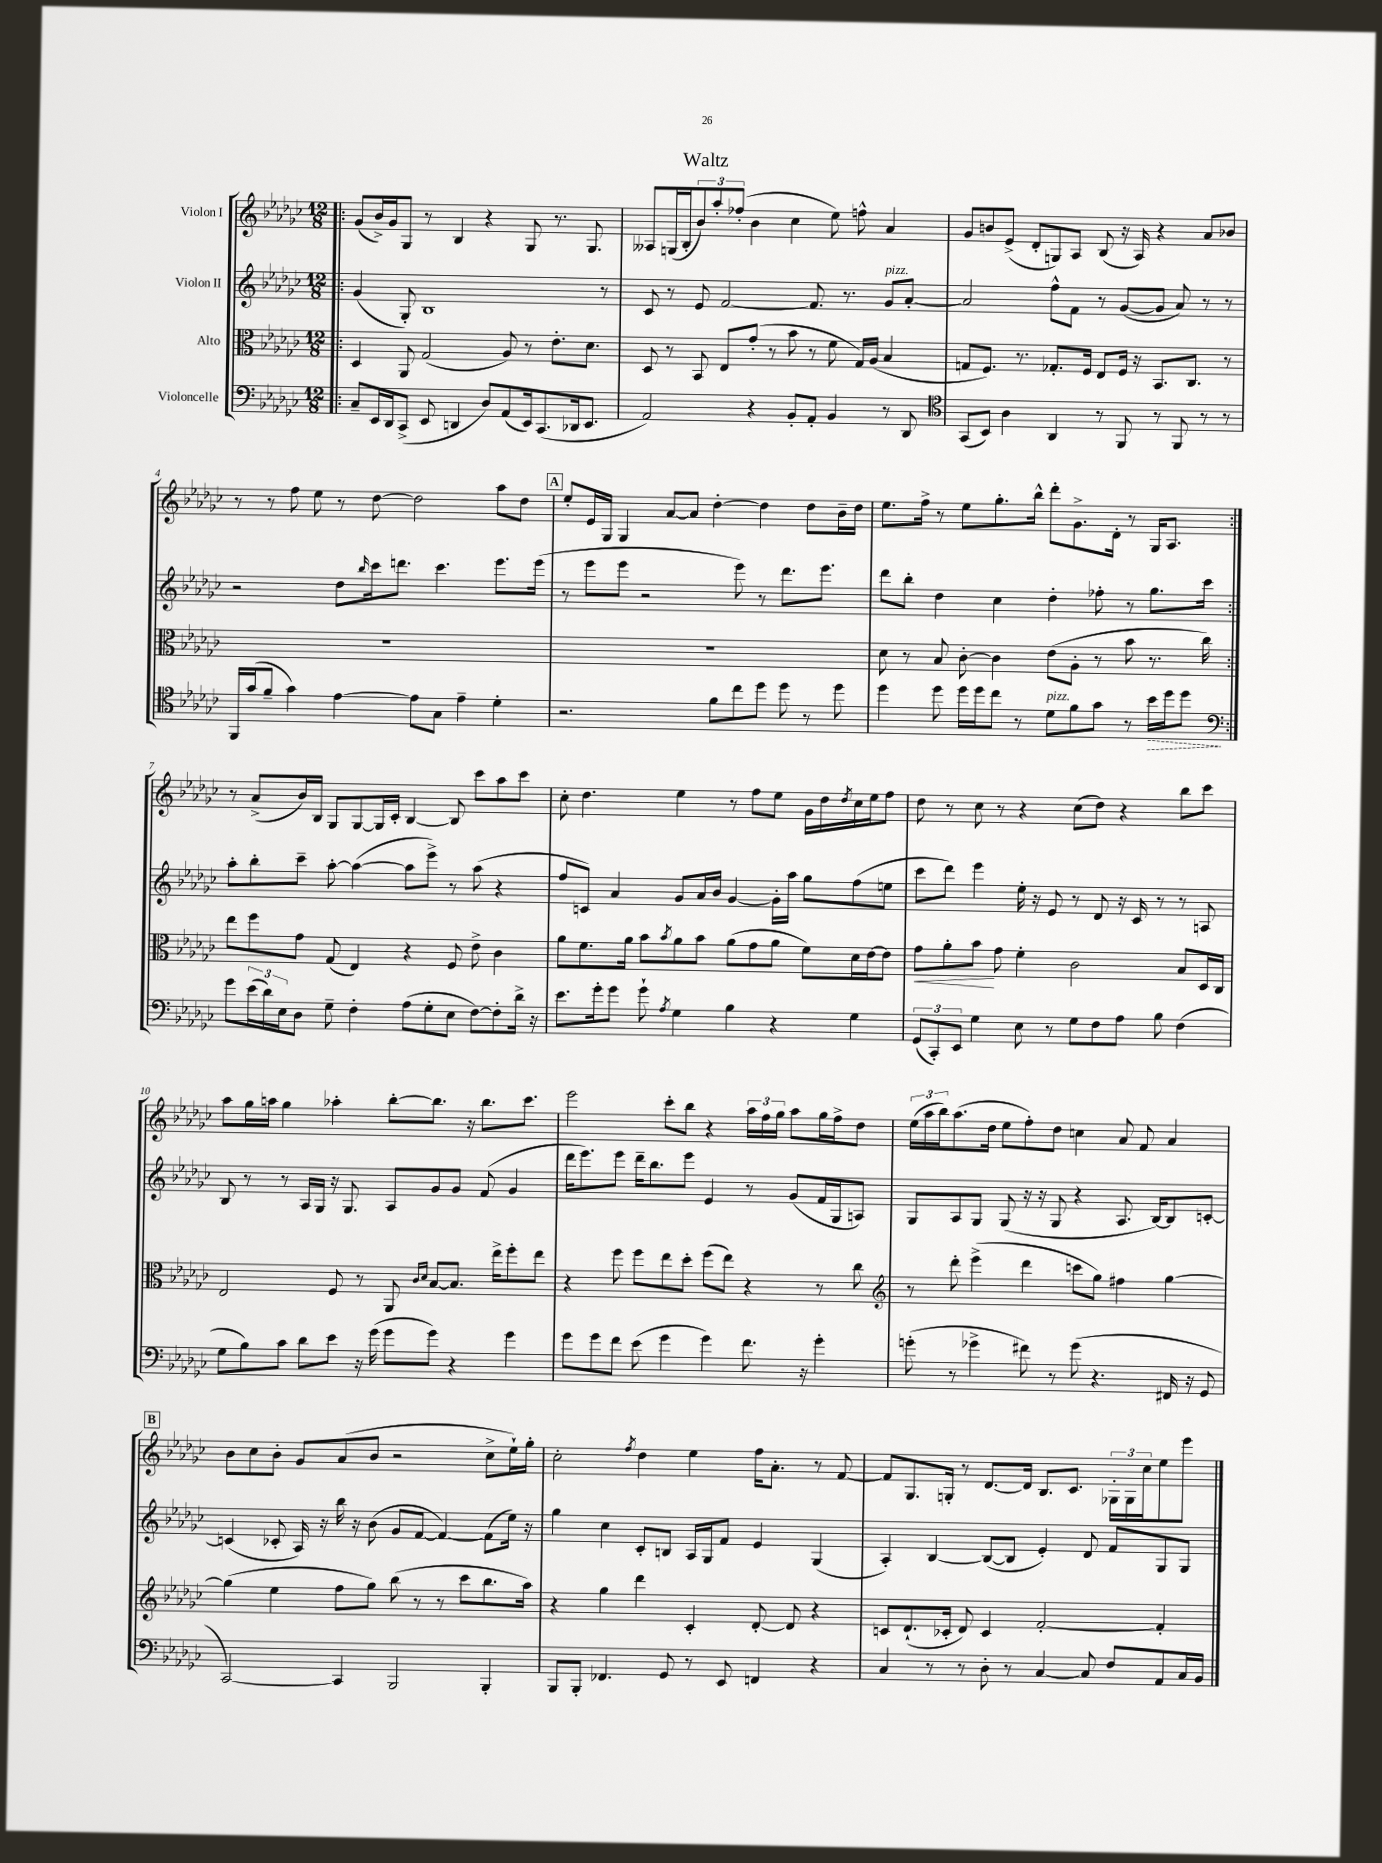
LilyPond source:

\header { title = "Waltz" }
<<
\new StaffGroup <<
\new Staff = "s0" \with { instrumentName = "Violon I" } {
    \clef treble \key ges \major \numericTimeSignature \time 12/8
    \repeat volta 2 { \bar ".|:" ges'8( bes'16->) ges'16 ges8 r8 bes4 r4 ges8 r8. ges8. |
    aeses8 g16( bes16-. \tuplet 3/2 { bes'8) aes''8-. fes''8-.( } bes'4 ces''4 ees''8) f''8-^ aes'4 |
    ges'8 b'8 ees'8->( des'8-. g8) aes8 bes8( r16 aes16) r4 aes'8 bes'8 |
    r8 r8 f''8 ees''8 r8 des''8~ des''2 aes''8 des''8 |
    \mark \markup { \box "A" } ees''8-. ees'16 ges16 ges4 aes'8~ aes'8 des''4~-. des''4 des''8 bes'16-- des''16 |
    ees''8. f''16-> r8 ees''8 ges''8.-. bes''16-^ des'''8-. ges'8.-> des'16-. r8 ges16 aes8. | }
    r8 aes'8->( bes'16) bes16 ges8 ges8~ ges16 ces'16-. bes4~ bes8 ces'''8 aes''8 ces'''8 |
    ces''8-. des''4. ees''4 r8 f''8 ees''8 ges'16 des''16 \acciaccatura { des''8 } ces''16 ees''16 f''8 |
    des''8 r8 ces''8 r8 r4 ces''8( des''8) r4 bes''8 ces'''8 |
    aes''8 ges''16 a''16 ges''4 aes''4-. bes''8~-. bes''8. r16 bes''8. ces'''8. |
    ees'''2 ces'''8-. bes''8 r4 \tuplet 3/2 { aes''16 f''16 ges''16 } aes''8 ges''16 f''16-> des''8 |
    \tuplet 3/2 { ees''16( aes''16 bes''16) } aes''8.( des''16 ees''8 f''8-.) des''8 c''4 aes'8 f'8 aes'4 |
    \mark \markup { \box "B" } bes'8 ces''8 bes'8-. ges'8 aes'8( bes'8 r2 ces''8-> ees''16-!) ges''16-. |
    ces''2-. \acciaccatura { f''8 } des''4 ees''4 f''16 aes'8.-. r8 f'8~ |
    f'8 ges8. g16-. r8 des'8.~ des'16 bes8. ces'8. \tuplet 3/2 { ges16-. ges16 ces''16 } ees''8 ees'''8 \bar "|." |
}
\new Staff = "s1" \with { instrumentName = "Violon II" } {
    \clef treble \key ges \major \numericTimeSignature \time 12/8
    \repeat volta 2 { \bar ".|:" ges'4( ges8-.) bes1 r8 |
    ces'8 r8 ees'8 f'2~ f'8. r8. ges'8^\markup { \italic "pizz." } aes'8~-. |
    aes'2 f''8-^ f'8 r8 ges'8~( ges'8 aes'8) r8 r8 |
    r2 des''8 \grace { bes''16 } ces'''16 d'''8. ces'''4. ees'''8. ees'''16( |
    \mark \markup { \box "A" } r8 ees'''8 ees'''8 r2 ees'''8) r8 des'''8. ees'''8. |
    des'''8 bes''8-. des''4 ces''4 des''4-. fes''8-. r8 ges''8. ces'''16 | }
    aes''8-. bes''8-. ces'''8-- aes''8~-. aes''4~( aes''8 ees'''8->) r8 aes''8( r4 |
    f''8 c'8) aes'4 ges'8 aes'16 bes'16 ges'4~ ges'16-. aes''16 ges''8 f''8( e''8 |
    ces'''8 des'''8) ees'''4 ees''16-. r16 ees'8 r8 des'8 r16 ces'16 r8 r8 a8 |
    bes8 r8 r8 aes16 ges16 r16 ges8. aes8 ges'8 ges'8 f'8( ges'4 |
    des'''16 ees'''8.) ees'''8 des'''16-- bes''8. ees'''8 ees'4 r8 ges'8( f'16 ges16 a8) |
    ges8 aes8 ges8 ges8( r16 r16 ges8 r4 aes8. bes16~) bes8 c'8~-. |
    \mark \markup { \box "B" } c'4( ces'8-. aes16) r16 bes''16 r16 bes'8( ges'8 f'8~ f'4~) f'8( ees''16) r16 |
    ges''4 ces''4 ces'8-. b8 aes16 ges16 f'8 ees'4 ges4( |
    aes4-.) bes4~ bes8~( bes8 ees'4-.) des'8 f'8 ges8 ges8 \bar "|." |
}
\new Staff = "s2" \with { instrumentName = "Alto" } {
    \clef alto \key ges \major \numericTimeSignature \time 12/8
    \repeat volta 2 { \bar ".|:" des4 aes,8 ges2( aes8) r8 ees'8.-. des'8. |
    des8 r8 bes,8 ees8 ges'8-.( r8 bes'8 r8 f'8 ges16) aes16( bes4 |
    g8 f8.) r8. ges8.-. f16 ees8 f16 r16 bes,8. ces8. r8 |
    R1. |
    \mark \markup { \box "A" } R1. |
    des'8 r8 bes8 ces'8~-. ces'4 ees'8( aes8-. r8 bes'8 r8. ces''16) | }
    ees''8 f''8 ges'8 ges8( ees4) r4 f8 ees'8-> ces'4 |
    aes'8 f'8. aes'16 bes'8 \acciaccatura { bes'8 } aes'8 bes'8 aes'8( ges'8 aes'8 f'8) des'16 ees'16~ ees'8 |
    ges'8\< aes'8-. bes'8\! ges'8 f'4-. ces'2 bes8 des16 ces16 |
    ees2 f8 r8 aes,8 \grace { ces'16 des'16 } bes8~ bes8. ees''16-> f''8-. ees''8 |
    r4 f''8 f''8 ees''8 des''8-. f''8( ees''8) r4 r8 ces''8 |
    \clef treble r8 des'''8-. ees'''4->( des'''4 c'''8 ges''8) fis''4 ges''4~ |
    \mark \markup { \box "B" } ges''4( ees''4 f''8 ges''8) bes''8( r8 r8 ces'''8 bes''8. aes''16) |
    r4 ges''4 des'''4 ces'4-. des'8~-. des'8 r4 |
    c'8 des'8.-!( ces'16-. des'8) ces'4 f'2~-. f'4-. \bar "|." |
}
\new Staff = "s3" \with { instrumentName = "Violoncelle" } {
    \clef bass \key ges \major \numericTimeSignature \time 12/8
    \repeat volta 2 { \bar ".|:" ces8-- ees,16 des,16 ces,8->( ees,8 d,4 des8) aes,8( ees,16) ces,8.( des,16 ees,8. |
    aes,2) r4 bes,8-. aes,8-. bes,4 r8 des,8 |
    \clef tenor ges,8( bes,8) aes4 aes,4 r8 f,8 r8 f,8 r8 r8 |
    f,16 ges'16( f'8-- ges'4) ees'4~ ees'8 ges8 ees'4-- des'4-. |
    \mark \markup { \box "A" } r2. f'8 ces''8 des''8 des''8 r8 des''8 |
    des''4 des''8 des''16 des''16 ces''8 r8 des'8^\markup { \italic "pizz." } f'8 ges'8 r8 \once \override Hairpin.style = #'dashed-line bes'16\> des''16 des''8\! | }
    \clef bass ges'8 \tuplet 3/2 { ees'16( des'16) ees16 } des8 ges8-- f4-. aes8( ges8-. ees8 f8~) f8-. des'16-> r16 |
    ees'8. ges'16-. ges'8 ges'8-! \acciaccatura { aes8 } ges4 bes4 r4 ges4 |
    \tuplet 3/2 { ges,8( ces,8-.) ees,8 } ges4 ees8 r8 ges8 f8 aes8 bes8 f4( |
    ges8 bes8) ces'8 des'8 ees'8 r16 ges'16( ges'8 ges'8) r4 ges'4 |
    ges'8 ges'8 f'8 ees'8( ges'4 ges'4) f'8. r16 ges'4-. |
    g'8-.( r8 ges'4-> fis'8) r8 ges'8( r4. fis,16 r16 ges,8 |
    \mark \markup { \box "B" } ces,2~) ces,4 bes,,2 bes,,4-. |
    bes,,8 bes,,8-. fes,4. ges,8 r8 ees,8 f,4 r4 |
    ces4 r8 r8 des8-. r8 ces4~ ces8 f8 aes,8 ces16 bes,16 \bar "|." |
}
>>
>>
